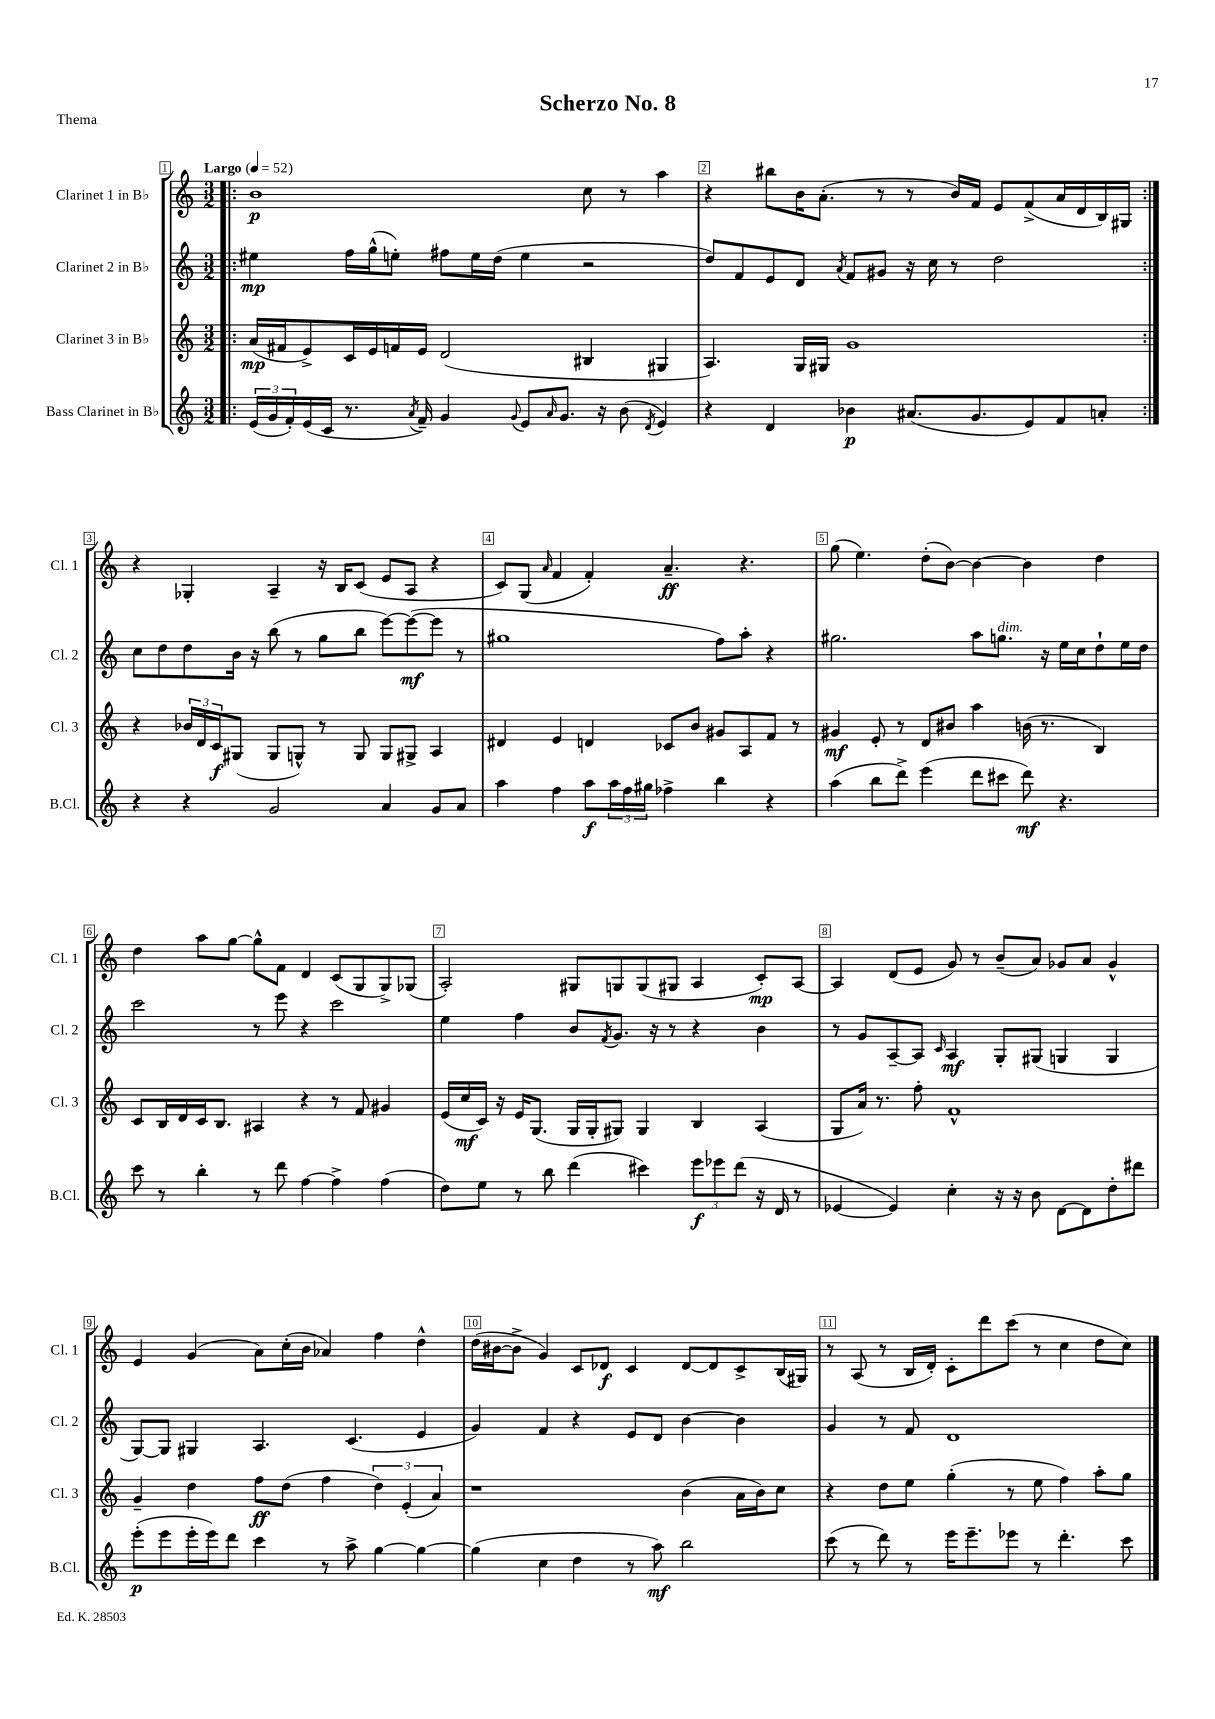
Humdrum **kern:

**kern	**dynam	**kern	**dynam	**kern	**dynam	**kern	**dynam
*part4	*part4	*part3	*part3	*part2	*part2	*part1	*part1
*staff4	*staff4	*staff3	*staff3	*staff2	*staff2	*staff1	*staff1
*I"Bass Clarinet in B♭	*	*I"Clarinet 3 in B♭	*	*I"Clarinet 2 in B♭	*	*I"Clarinet 1 in B♭	*
*I'B.Cl.	*	*I'Cl. 3	*	*I'Cl. 2	*	*I'Cl. 1	*
*clefG2	*	*clefG2	*	*clefG2	*	*clefG2	*
*k[]	*	*k[]	*	*k[]	*	*k[]	*
*M3/2	*	*M3/2	*	*M3/2	*	*M3/2	*
*MM52	*	*MM52	*	*MM52	*	*MM52	*
=1!|:	=1!|:	=1!|:	=1!|:	=1!|:	=1!|:	=1!|:	=1!|:
!	!	!	!	!	!	!LO:TX:a:B:t=Largo	!
(24e/LL	.	(16a/LL	mp	4ee#X\	mp	1b	p
24g/	.	.	.	.	.	.	.
.	.	16f#X/J	.	.	.	.	.
24f'/)	.	.	.	.	.	.	.
(16e/	.	8e^/)	.	.	.	.	.
16c/JJ	.	.	.	.	.	.	.
8.r	.	16c/L	.	16ff\LL	.	.	.
.	.	16e/	.	(16gg^^\J	.	.	.
.	.	16fn/	.	8een'\J)	.	.	.
8qa/	.	.	.	.	.	.	.
16f~/)	.	16e/JJ	.	.	.	.	.
4g/	.	(2d/	.	8ff#X\L	.	.	.
.	.	.	.	16ee\L	.	.	.
.	.	.	.	(16dd\JJ	.	.	.
8qqg/	.	.	.	.	.	.	.
8e/L	.	.	.	4ee\	.	.	.
16qqa/	.	.	.	.	.	.	.
8.g/J	.	.	.	.	.	.	.
.	.	4B#X/	.	2r	.	8cc\	.
16r	.	.	.	.	.	.	.
(8b\	.	.	.	.	.	8r	.
8qd/	.	.	.	.	.	.	.
4e/)	.	4G#X/	.	.	.	4aa\	.
=2	=2	=2	=2	=2	=2	=2	=2
4r	.	4.A/)	.	8dd/L)	.	4r	.
.	.	.	.	8f/	.	.	.
4d/	.	.	.	8e/	.	8bb#X\L	.
.	.	16G/LL	.	8d/J	.	16b\K	.
.	.	16G#X/JJ	.	.	.	(8.a'\J	.
.	.	.	.	8qa/	.	.	.
4b-X\	p	1g	.	8f/L	.	.	.
.	.	.	.	8g#X/J	.	8r	.
(8.a#X/L	.	.	.	16r	.	8r	.
.	.	.	.	16cc\	.	.	.
.	.	.	.	8r	.	16b/LL)	.
8.g/	.	.	.	.	.	16f/JJ	.
.	.	.	.	2dd\	.	8e/L	.
8e/)	.	.	.	.	.	(8f^/	.
8f/	.	.	.	.	.	16a/L	.
.	.	.	.	.	.	16d/	.
8an'/J	.	.	.	.	.	16B/)	.
.	.	.	.	.	.	16G#X/JJ	.
!!LO:LB:g=z
=3:|!	=3:|!	=3:|!	=3:|!	=3:|!	=3:|!	=3:|!	=3:|!
4r	.	4r	.	8cc\L	.	4r	.
.	.	.	.	8dd\	.	.	.
4r	.	24b-X/LL	.	8dd\	.	4G-X'/	.
.	.	24d/	.	.	.	.	.
.	.	24c/J	f	.	.	.	.
.	.	(8G#X/J	.	16b\Jk	.	.	.
.	.	.	.	16r	.	.	.
2g/	.	8G#/L	.	(8bb\	.	4A~/	.
.	.	8Gn^^/J)	.	8r	.	.	.
.	.	8r	.	8gg\L	.	16r	.
.	.	.	.	.	.	16B/KL	.
.	.	8G/	.	8bb\J	.	(8c/J	.
4a/	.	8G/L	.	[8eee\L)	.	8e/L	.
.	.	8G#X^/J	.	(8eee\_	mf	8A/J	.
8g/L	.	4A/	.	8eee\J]	.	4r	.
8a/J	.	.	.	8r	.	.	.
=4	=4	=4	=4	=4	=4	=4	=4
4aa\	.	4d#X/	.	1gg#X	.	8c/L)	.
.	.	.	.	.	.	(8G/J	.
.	.	.	.	.	.	16qqa/	.
4ff\	.	4e/	.	.	.	4f/	.
8aa\L	f	4dn/	.	.	.	4f'/)	.
24aa\L	.	.	.	.	.	.	.
24ff\	.	.	.	.	.	.	.
24gg#X\JJ	.	.	.	.	.	.	.
4ff-X^\	.	8c-X/L	.	.	.	4.a~/	ff
.	.	8b/J	.	.	.	.	.
4bb\	.	8g#X/L	.	8ff\L)	.	.	.
.	.	8A/	.	8aa'\J	.	4.r	.
4r	.	8f/J	.	4r	.	.	.
.	.	8r	.	.	.	.	.
=5	=5	=5	=5	=5	=5	=5	=5
(4aa\	.	4g#X/	mf	2.gg#X\	.	(8gg\	.
.	.	.	.	.	.	4.ee\)	.
8bb\L	.	8e'/	.	.	.	.	.
8ddd^\J)	.	8r	.	.	.	.	.
(4eee\	.	8d/L	.	.	.	(8dd'\L	.
.	.	8b#X/J	.	.	.	[8b\J)	.
8ddd\L	.	4aa\	.	8aa\L	.	4b\_	.
!	!	!	!	!LO:TX:a:i:t=dim.	!	!	!
8ccc#X\J	.	.	.	8.ggn\J	.	.	.
8ddd\)	mf	(16bn\	.	.	.	4b\]	.
.	.	8.r	.	16r	.	.	.
4.r	.	.	.	16ee\LL	.	.	.
.	.	.	.	16cc\J	.	.	.
.	.	4B/)	.	8dd`\	.	4dd\	.
.	.	.	.	16ee\L	.	.	.
.	.	.	.	16dd\JJ	.	.	.
!!LO:LB:g=z
=6	=6	=6	=6	=6	=6	=6	=6
8ccc\	.	8c/L	.	2ccc\	.	4dd\	.
8r	.	16B/L	.	.	.	.	.
.	.	16d/	.	.	.	.	.
4bb'\	.	16c/J	.	.	.	8aa\L	.
.	.	8.B/J	.	.	.	.	.
.	.	.	.	.	.	[8gg\J	.
8r	.	4A#X/	.	8r	.	8gg^^\L]	.
8ddd\	.	.	.	8eee\	.	8f\J	.
[4ff\	.	4r	.	4r	.	4d/	.
4ff^\]	.	8r	.	2ccc\	.	(8c/L	.
.	.	8f/	.	.	.	8G/	.
(4ff\	.	4g#X/	.	.	.	8G^/)	.
.	.	.	.	.	.	(8G-X/J	.
=7	=7	=7	=7	=7	=7	=7	=7
8dd\L)	.	(16e/LL	.	4ee\	.	2A'/)	.
.	.	16cc/	mf	.	.	.	.
8ee\J	.	16c/JJ)	.	.	.	.	.
.	.	16r	.	.	.	.	.
8r	.	16e/KL	.	4ff\	.	.	.
.	.	(8.G/J	.	.	.	.	.
8bb\	.	.	.	.	.	.	.
(4ddd\	.	16G/LL	.	8b/L	.	8G#X/L	.
.	.	16G'/J	.	.	.	.	.
.	.	.	.	8qf/	.	.	.
.	.	8G#X/J)	.	8.g/J	.	8Gn/	.
4ccc#X\)	.	4G#/	.	.	.	(8G/	.
.	.	.	.	16r	.	.	.
.	.	.	.	8r	.	8G#X/J	.
12eee\L	f	4B/	.	4r	.	4A/	.
12eee-X\	.	.	.	.	.	.	.
(12ddd\J	.	.	.	.	.	.	.
16r	.	(4A/	.	4b\	.	8c'/L)	mp
16d/	.	.	.	.	.	.	.
8r	.	.	.	.	.	[8A/J	.
=8	=8	=8	=8	=8	=8	=8	=8
[4e-X/	.	8G/L	.	8r	.	4A/]	.
.	.	16a/Jk)	.	8g/L	.	.	.
.	.	8.r	.	.	.	.	.
4e-/])	.	.	.	[8A~/	.	(8d/L	.
.	.	8ff'\	.	8A/J]	.	8e/J	.
.	.	.	.	16qqc/	.	.	.
4cc'\	.	1f^^	.	4A/	mf	8g/)	.
.	.	.	.	.	.	8r	.
16r	.	.	.	8G'/L	.	(8b~/L	.
16r	.	.	.	.	.	.	.
8b\	.	.	.	(8G#X/J	.	8a/J)	.
[8d\L	.	.	.	4Gn/	.	8g-X/L	.
8d\]	.	.	.	.	.	8a/J	.
8dd'\	.	.	.	4G/	.	4g-^^/	.
8ddd#X\J	.	.	.	.	.	.	.
!!LO:LB:g=z
=9	=9	=9	=9	=9	=9	=9	=9
(8eee'\L	p	4g~/	.	[8G/L)	.	4e/	.
8eee\	.	.	.	8G/J]	.	.	.
16eee'\L	.	4dd\	.	4G#X/	.	(4g/	.
16eee\J)	.	.	.	.	.	.	.
8ddd\J	.	.	.	.	.	.	.
4ccc\	.	8ff\L	ff	4.A/	.	8a\L)	.
.	.	(8dd\J	.	.	.	(16cc'\L	.
.	.	.	.	.	.	16b\JJ	.
8r	.	4ff\	.	.	.	4a-X/)	.
8aa^\	.	.	.	(4.c/	.	.	.
[4gg\	.	6dd\)	.	.	.	4ff\	.
.	.	(6e'/	.	.	.	.	.
4gg\_	.	.	.	4e/	.	4dd^^\	.
.	.	6a/)	.	.	.	.	.
=10	=10	=10	=10	=10	=10	=10	=10
(4gg\]	.	1r	.	4g/)	.	(16dd\LL	.
.	.	.	.	.	.	[16b#X\J	.
.	.	.	.	.	.	8b#^\J]	.
4cc\	.	.	.	4f/	.	4g/)	.
4dd\	.	.	.	4r	.	8c/L	.
.	.	.	.	.	.	8d-X/J	f
8r	.	.	.	8e/L	.	4c/	.
8aa\)	mf	.	.	8d/J	.	.	.
2bb\	.	(4b\	.	[4b\	.	[8d-/L	.
.	.	.	.	.	.	8d-/]	.
.	.	16a\LL	.	4b\]	.	8c^/	.
.	.	16b\J)	.	.	.	.	.
.	.	8cc\J	.	.	.	(16B/L	.
.	.	.	.	.	.	16G#X/JJ)	.
=11	=11	=11	=11	=11	=11	=11	=11
(8ccc\	.	4r	.	4g/	.	8r	.
8r	.	.	.	.	.	(8A/	.
8ddd\)	.	8dd\L	.	8r	.	8r	.
8r	.	8ee\J	.	8f/	.	16B/LL	.
.	.	.	.	.	.	16d'/JJ)	.
16eee\KL	.	(4gg'\	.	1d	.	8c'\L	.
8.eee~\	.	.	.	.	.	.	.
.	.	.	.	.	.	8ddd\	.
8eee-X\J	.	8r	.	.	.	(8ccc\J	.
8r	.	8ee\	.	.	.	8r	.
4.ddd'\	.	4ff\)	.	.	.	4cc\	.
.	.	8aa'\L	.	.	.	8dd\L	.
8ccc\	.	8gg\J	.	.	.	8cc\J)	.
==	==	==	==	==	==	==	==
*-	*-	*-	*-	*-	*-	*-	*-
